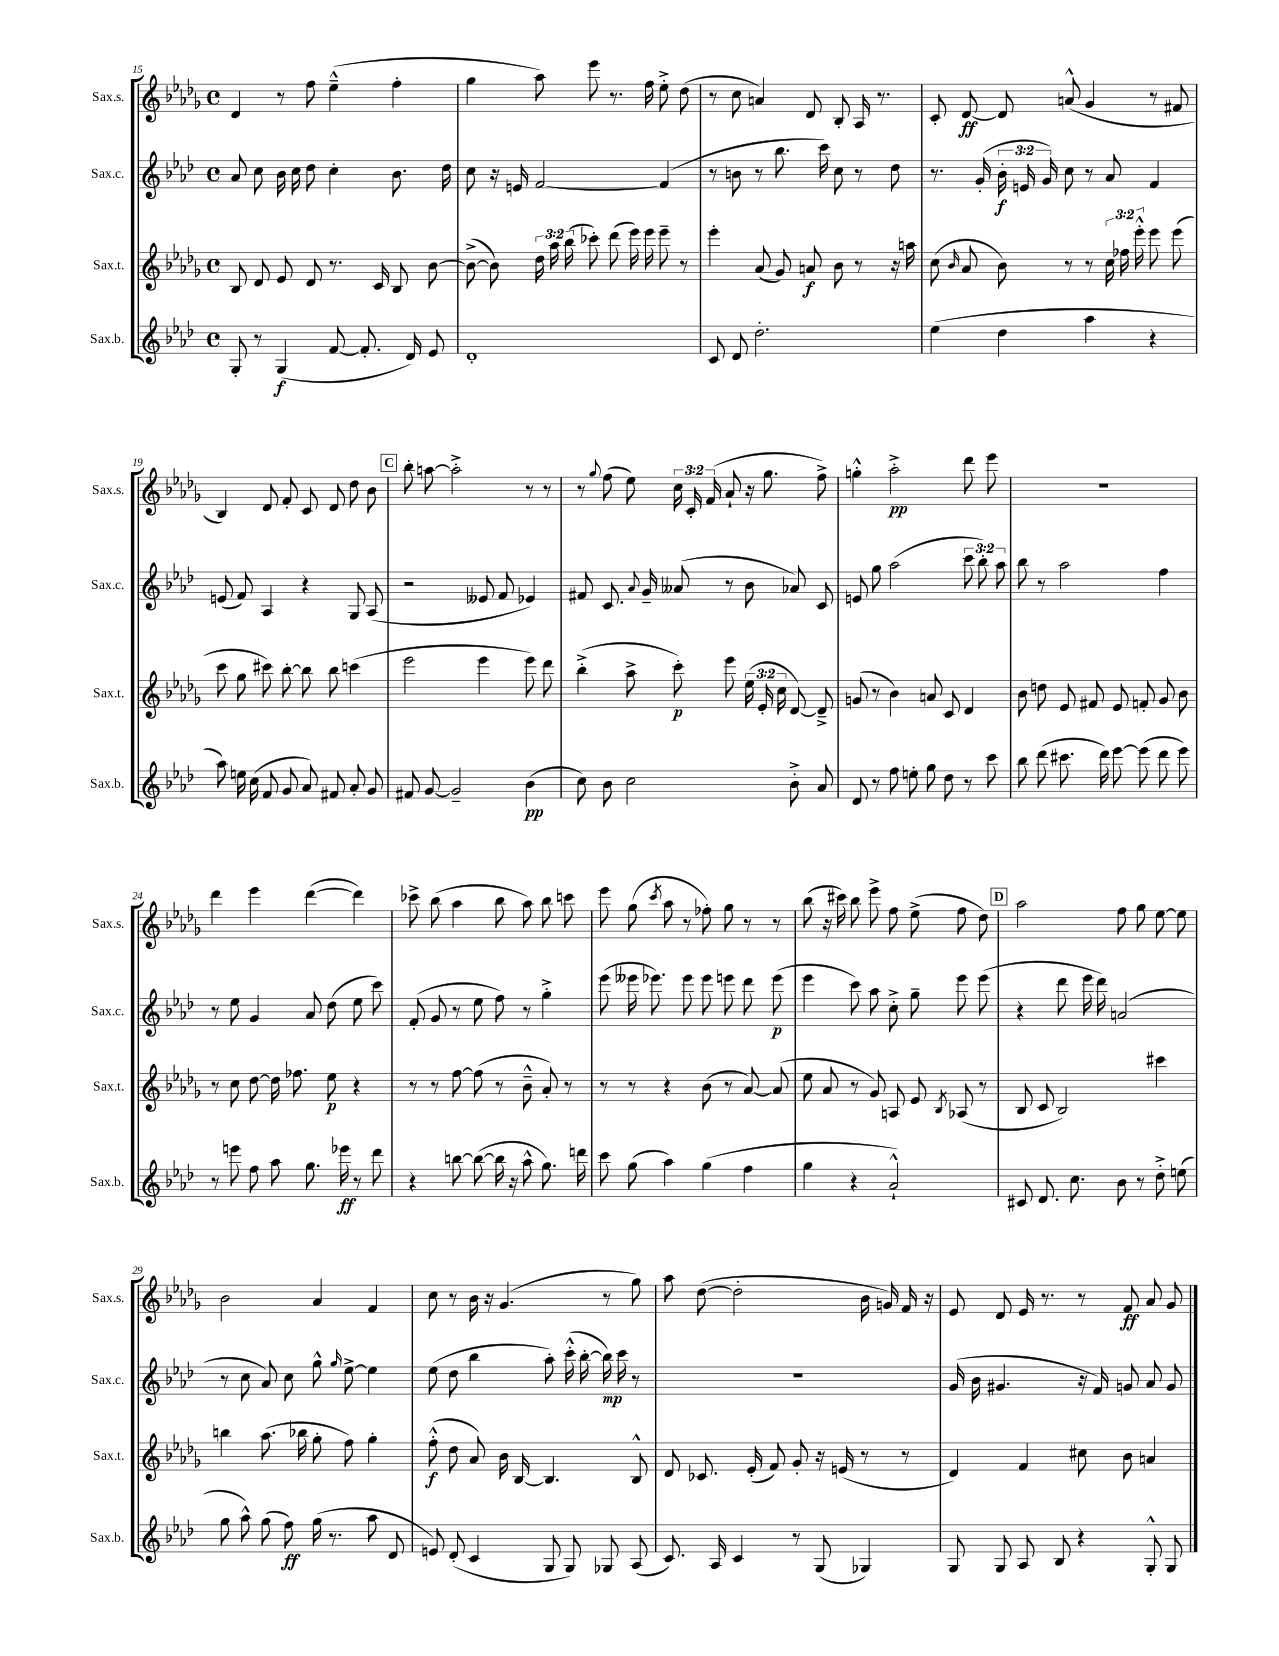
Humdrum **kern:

**kern	**kern	**kern	**kern
*staff4	*staff3	*staff2	*staff1
*clefG2	*clefG2	*clefG2	*clefG2
*k[b-e-a-d-]	*k[b-e-a-d-g-]	*k[b-e-a-d-]	*k[b-e-a-d-g-]
*M4/4	*M4/4	*M4/4	*M4/4
*met(c)	*met(c)	*met(c)	*met(c)
8G'	8B-	8a-	4d-
8r	8d-	8cc	.
(4G	8e-	16b-	8r
.	.	16cc	.
.	8d-	8dd-	8ff
[8f	8.r	4cc'	(4ee-~^^
8.f']	.	.	.
.	16c	.	.
.	8B-	8.b-	4ff'
16d-)	.	.	.
8e-	[8b-	.	.
.	.	16dd-	.
=	=	=	=
1d-'	(8b-^_	8cc	4gg-
.	8b-])	16r	.
.	.	16e	.
.	24dd-	[2f	8aa-)
.	24aa-	.	.
.	(24bb-	.	.
.	8ccc-')	.	8eee-
.	(8ddd-	.	8.r
.	16eee-)	.	.
.	16eee-	.	16ff
.	8eee-~	(4f]	8ee-'^
.	8r	.	(8dd-
=	=	=	=
8c	4eee-'	8r	8r
8d-	.	8b	8cc
2.dd-'	(8a-	8r	4a)
.	8g-)	8.bb-	.
.	8a	.	8d-
.	.	16ccc)	.
.	8b-	8cc	8B-'
.	8r	8r	16A-
.	.	.	8.r
.	16r	8dd-	.
.	16aa	.	.
=	=	=	=
(4ee-	(8cc	8.r	8c'
.	16qqb-	.	.
.	8a-	.	[8d-
.	.	(16g'	.
4dd-	8b-)	24b-'	8d-]
.	.	24e	.
.	.	24g)	.
.	8r	8cc	(8a^^
4aa-	8r	8r	4g-
.	24cc	8a-	.
.	24ff-	.	.
.	24eee-'^^	.	.
4r	8eee-	4f	8r
.	(8eee-	.	8f#
=	=	=	=
8aa-)	8ccc	(8e	4B-)
16ee	8gg-	8f)	.
(16cc	.	.	.
8f	8ccc#)	4A-	8d-
8g	[8bb-'	.	8f'
8a-)	8bb-]	4r	8c
8f#	8bb-	.	8d-
8a-'	(4ccc	8G	8dd-
8g	.	(8A-	8b-
=	=	=	=
8f#	2eee-	2r	8bb-'
[8g	.	.	[8aa
2g~]	.	.	2aa'^]
.	4eee-	8e--	.
.	.	8f	.
(4b-	8eee-)	4e-)	8r
.	8ddd-	.	8r
=	=	=	=
8cc)	(4bb-'^	8f#	8r
.	.	.	8qqgg-
8b-	.	8.c	(8ff
2cc	8aa-^	.	8ee-)
.	.	8qqa-	.
.	.	16g~	.
.	8ccc')	(8a--	24cc
.	.	.	24c'
.	.	.	(24f
.	8eee-	8r	8a-`
.	(24ee-	8b-	16r
.	24e-'	.	.
.	.	.	8.gg-
.	24cc	.	.
8b-'^	[8d-)	8a-)	.
8a-	8d-~^]	8c	8ff^)
=	=	=	=
8d-	(8g	8e	4gg'^^
8r	8r	8gg	.
8ff	4b-)	(2aa-	2aa-'^
8ee'	.	.	.
8gg	8a	.	.
8dd-	8c	.	.
8r	4d-	12ccc	8ddd-
.	.	12bb-')	.
8ccc	.	.	8eee-
.	.	12aa-	.
=	=	=	=
8bb-	8b-	8bb-	1r
(8ddd-	8dd	8r	.
8.ccc#	8e-	2aa-	.
.	8f#	.	.
16ddd-)	.	.	.
[8eee-	8e-	.	.
(8eee-]	8f'	.	.
8ddd-	8g-	4ff	.
8eee-)	8b-	.	.
=	=	=	=
8r	8r	8r	4ddd-
8eee	8cc	8ee-	.
8ff	[8dd-	4g	4eee-
8aa-	16dd-]	.	.
.	8.ff-	.	.
8.gg	.	8a-	([4ddd-
.	8ee-	(8dd-	.
16eee-	.	.	.
8r	4r	8ee-	4ddd-])
8ddd-	.	8ccc)	.
=	=	=	=
4r	8r	(8f'	8ccc-^
.	8r	8g	(8bb-
[8bb	[8ff	8r	4aa-
(8bb_	(8ff]	8ee-	.
16bb]	8r	8ff)	8bb-
16r	.	.	.
8aa-^^	8b-~^^	8r	8aa-)
8.gg)	8a-')	4gg'^	8bb-
.	8r	.	8ccc
16ddd	.	.	.
=	=	=	=
8ccc	8r	(8eee-	8eee-
(8gg	8r	16eee--	(8gg-
.	.	8.eee-)	.
.	.	.	8qccc
4aa-)	4r	.	8aa-
.	.	8eee-	8r
(4gg	(8b-	8eee-	8ff-')
.	8r	8eee	8gg-
4ff	[8a-)	8ddd-	8r
.	(8a-]	(8eee	8r
=	=	=	=
4gg	8ee-	4eee-	(8bb-
.	8a-	.	16r
.	.	.	16ccc#)
4r	8r	8ccc)	8bb-
.	8g-)	8aa-	8eee-^
2a-`^^)	8A	8cc'^	8ff
.	8e-	8gg~	(8ee-^
.	8qB-	.	.
.	(8A-	8eee-	8ff
.	8r	(8eee-	8dd-)
=	=	=	=
8c#	8B-	4r	2aa-
8.d-	8c	.	.
.	2B-)	8ddd-	.
8.cc	.	.	.
.	.	16eee-	.
.	.	16ddd-)	.
8b-	.	(2a	8ff
8r	.	.	8gg-
8dd-'^	4ccc#	.	[8ee-
(8ee	.	.	8ee-]
=	=	=	=
8gg	4bb	8r	2b-
8aa-^^)	.	8cc	.
(8gg	(8.aa-	8a-)	.
8ff)	.	8cc	.
.	16bb-	.	.
(16gg	8gg-'	8gg^^	4a-
8.r	.	.	.
.	.	16qqgg	.
.	8ff)	[8ee-^	.
8aa-	4gg-'	4ee-]	4f
8d-	.	.	.
=	=	=	=
8e)	(8ff'^^	(8ee-	8cc
(8d-'	8dd-	8dd-	8r
4c	8a-)	4bb-	16b-
.	.	.	16r
.	16b-	.	(4.g-
.	[16B-	.	.
8G	4.B-]	8aa-')	.
8G)	.	(16ccc'^^	.
.	.	[16bb-'	.
8G-	.	16bb-])	8r
.	.	16ccc	.
(8A-	8B-^^	8r	8gg-)
=	=	=	=
8.c)	8d-	1r	8aa-
.	8.c-	.	([8dd-
16A-	.	.	.
4c	.	.	2dd-']
.	(16e-'	.	.
.	8f)	.	.
8r	8g-'	.	.
(8G	16r	.	.
.	(16e	.	.
4G-)	8r	.	16b-
.	.	.	16g)
.	8r	.	16f
.	.	.	16r
=	=	=	=
8G	4d-)	(16g	8e-
.	.	16b-	.
8G	.	4.g#	8d-
8A-	4f	.	16e-
.	.	.	8.r
8B-	.	.	.
4r	8cc#	16r	8r
.	.	16f)	.
.	8b-	8g	8f
8G'^^	4a	8a-	8a-
8G	.	8g	8g-
==	==	==	==
*-	*-	*-	*-
